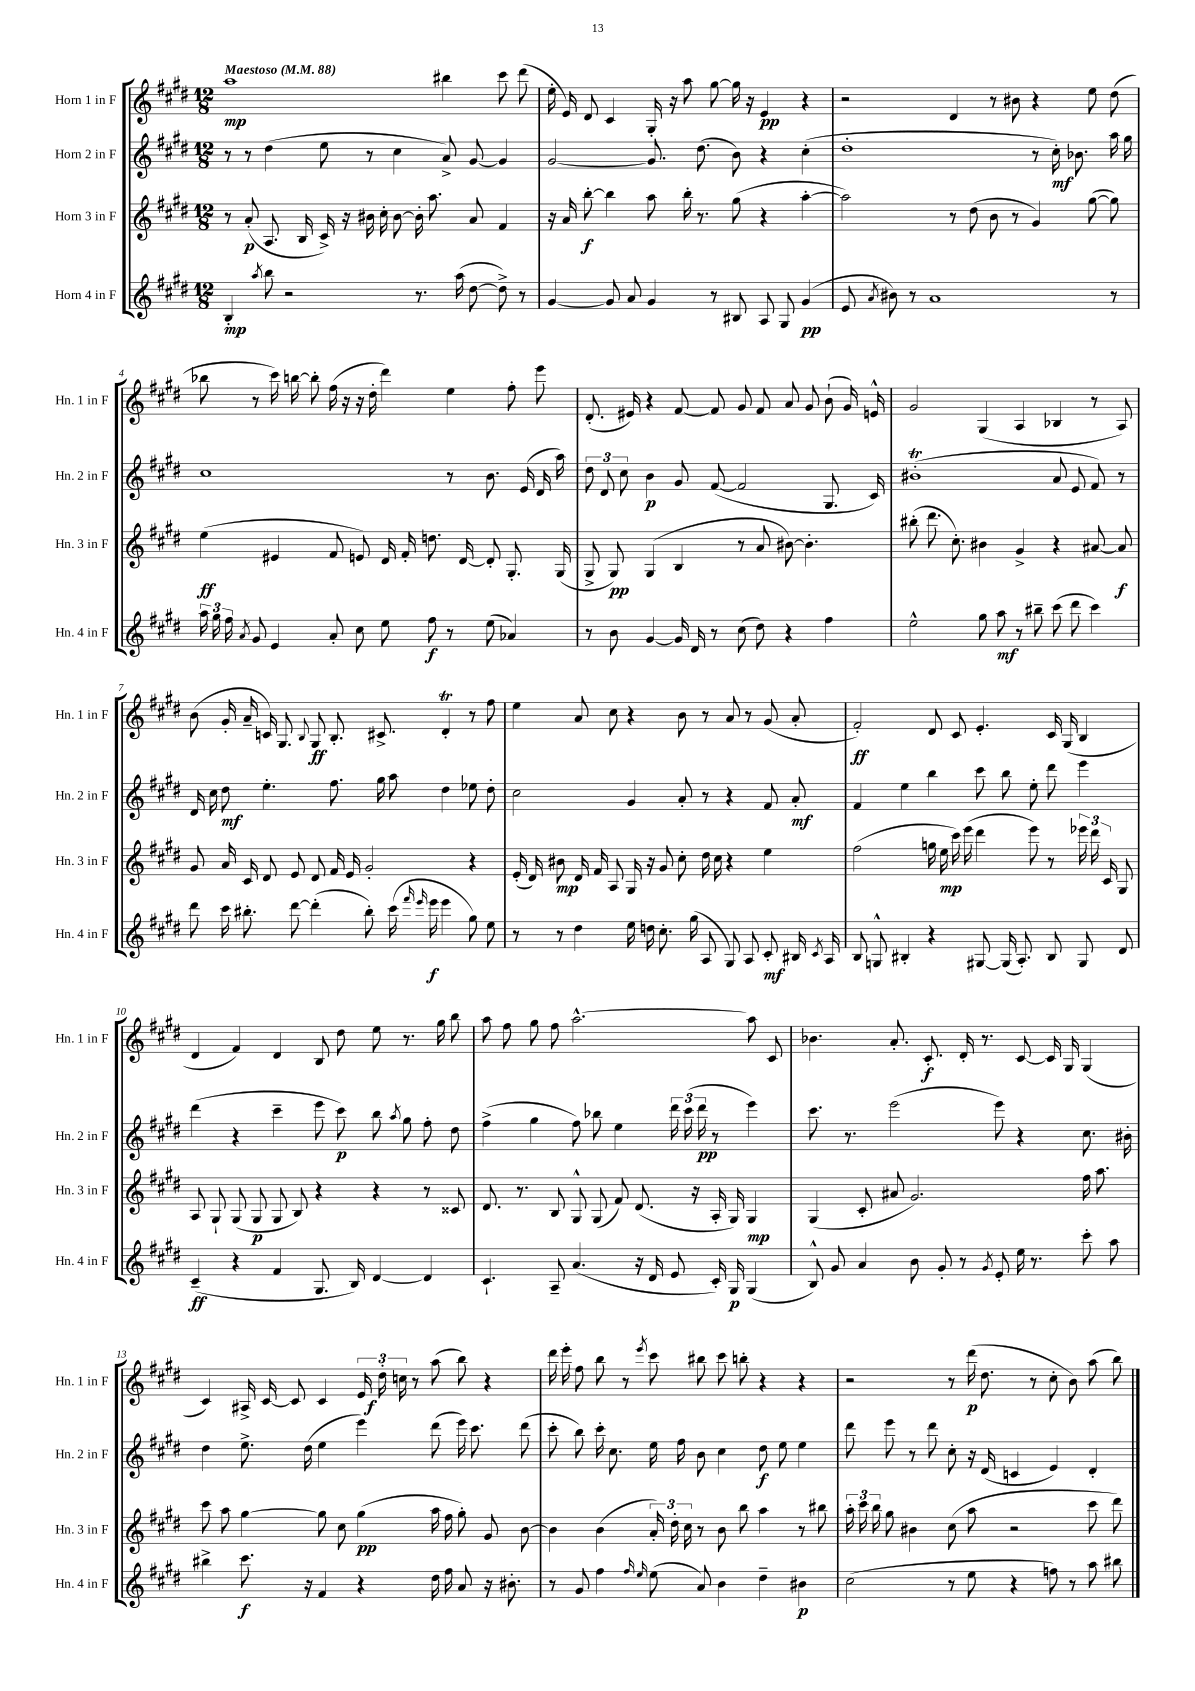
<<
\new StaffGroup <<
\new Staff = "s0" \with { instrumentName = "Horn 1 in F" shortInstrumentName = "Hn. 1 in F" } {
    \clef treble \key e \major \numericTimeSignature \time 12/8 \tempo "Maestoso" 4 = 88
    \autoBeamOff a''1\mp bis''4 cis'''8 dis'''8( |
    e''16-. e'16) dis'8 cis'4 gis16-. r16 a''8 gis''8~ gis''16 r16 e'4\pp r4 |
    r2 dis'4 r8 bis'8 r4 e''8 dis''8( |
    bes''8 r8 cis'''16) b''16~ b''8-. fis''16( r16 r16 dis''16-. dis'''4) e''4 fis''8-. e'''8 |
    dis'8.-.( eis'16) r4 fis'8~ fis'8 gis'8 fis'8 a'8 gis'8 b'8-!( gis'16) e'16-^ |
    gis'2 gis4( a4 bes4 r8 a8) |
    b'8( gis'16-. a'16-- c'16) gis8. \appoggiatura { b8 } gis8\ff b8.-. cis'8.-> dis'4-.\trill r8 fis''8 |
    e''4 a'8 cis''8 r4 b'8 r8 a'8 r8 gis'8( a'8-. |
    fis'2-.\ff) dis'8 cis'8 e'4.-. cis'16 gis16( b4 |
    dis'4 fis'4) dis'4 b8 dis''8 e''8 r8. gis''16 b''8 |
    a''8 fis''8 gis''8 fis''8 a''2.~-^ a''8 cis'8 |
    bes'4. a'8.-. cis'8.-.\f dis'16-. r8. cis'8~ cis'16 gis16 gis4( |
    cis'4) ais16-> cis'16~ cis'8 cis'4 \tuplet 3/2 { e'16 dis''16-.\f c''16 } r8 a''8( b''8) r4 |
    dis'''16 e'''16-. fis''8 b''8 r8 \acciaccatura { e'''8 } cis'''8 bis''8 cis'''8 b''8-. r4 r4 |
    r2 r8 dis'''16\p( dis''8. r8 cis''8-. b'8) a''8( b''8) \bar "|." |
}
\new Staff = "s1" \with { instrumentName = "Horn 2 in F" shortInstrumentName = "Hn. 2 in F" } {
    \clef treble \key e \major \numericTimeSignature \time 12/8
    \autoBeamOff r8 r8 dis''4( e''8 r8 cis''4 a'8->) gis'8~ gis'4 |
    gis'2~ gis'8. dis''8.( b'8) r4 cis''4-.( |
    dis''1-. r8 cis''16-.\mf) bes'8. a''16 gis''16 |
    cis''1 r8 b'8. e'16( dis'16 a''16) |
    \tuplet 3/2 { dis''8 dis'8 cis''8 } b'4\p gis'8 fis'8~( fis'2 gis8. cis'16) |
    bis'1-.\trill( a'8 e'8 fis'8) r8 |
    dis'16 cis''16 dis''8\mf e''4.-. fis''8. gis''16 a''8 dis''4 ees''8 dis''8-. |
    cis''2 gis'4 a'8-. r8 r4 fis'8 a'8-.\mf |
    fis'4 e''4 b''4 cis'''8 b''8 e''8-. dis'''8 e'''4 |
    dis'''4( r4 cis'''4-- e'''8 cis'''8\p) b''8 \acciaccatura { a''8 } gis''8 fis''8-. dis''8 |
    fis''4->( gis''4 fis''8) bes''8 e''4 \tuplet 3/2 { dis'''16 cis'''16( dis'''16\pp } r8 e'''4) |
    cis'''8. r8. e'''2( e'''8) r4 cis''8. bis'16-. |
    dis''4 e''8.-> dis''16( e''4 e'''4) dis'''8( e'''16) cis'''8. dis'''8( |
    cis'''8-. b''8) cis'''16-. cis''8. e''16 fis''16 b'8 cis''4 dis''8\f e''8 e''4 |
    dis'''8 e'''8 r8 dis'''8 cis''8-. r16 dis'16( c'4 e'4) dis'4-. \bar "|." |
}
\new Staff = "s2" \with { instrumentName = "Horn 3 in F" shortInstrumentName = "Hn. 3 in F" } {
    \clef treble \key e \major \numericTimeSignature \time 12/8
    \autoBeamOff r8 a'8-.\p( a8. b16 cis'16->) r16 bis'16 cis''16-. bis'8~ bis'16-. a''8. a'8 fis'4 |
    r16 a'16 b''8~-.\f b''4 a''8 b''16-. r8. gis''8( r4 a''4~-. |
    a''2) r8 dis''8( b'8 r8 gis'4) gis''8~( gis''8) |
    e''4\ff( eis'4 fis'8 e'8) dis'16 fis'16-. d''8. dis'16~ dis'8-. gis8.-. gis16( |
    gis8-> gis8\pp) gis4( b4 r8 a'8 bis'8~) bis'4.-. |
    bis''8-.( dis'''8. cis''8.-.) bis'4 gis'4-> r4 ais'8~ ais'8\f |
    gis'8 a'16 cis'16 dis'8 e'8 dis'8 fis'16 e'16 gis'2-. r4 |
    e'16-.( dis'16) bis'8\mp dis'16 fis'16 a8 gis16 r16 gis'8 cis''8-. dis''16 cis''16 r4 e''4 |
    fis''2( g''16 e''16\mp cis'''16) e'''16( dis'''4 e'''8) r8 \tuplet 3/2 { ees'''16 dis'''16 cis'16 } gis8 |
    a8 gis8-! gis8( gis8\p gis8 b8) r4 r4 r8 cisis'8 |
    dis'8. r8. b8 gis8-^ gis8( fis'8) dis'8.( r16 a16-. gis16) gis4\mp |
    gis4( cis'8-. ais'8 gis'2.) fis''16 a''8. |
    cis'''8 a''8 gis''4~ gis''8 cis''8 gis''4\pp( a''16 fis''16 gis''8-.) gis'8 b'8~ |
    b'4 b'4( \tuplet 3/2 { a'16-.) dis''16-. cis''16 } r8 b'8 b''8 a''4 r8 bis''8 |
    \tuplet 3/2 { a''16-. cis'''16 b''16 } gis''8 bis'4 cis''8( a''8 r2 cis'''8 dis'''8) \bar "|." |
}
\new Staff = "s3" \with { instrumentName = "Horn 4 in F" shortInstrumentName = "Hn. 4 in F" } {
    \clef treble \key e \major \numericTimeSignature \time 12/8
    \autoBeamOff b4-.\mp \acciaccatura { a''8 } b''8 r2 r8. a''16( dis''8~ dis''8->) r8 |
    gis'4~ gis'8 a'8 gis'4 r8 bis8 a8 gis8 gis'4\pp( |
    e'8 \acciaccatura { a'8 } bis'8) r8 a'1 r8 |
    \tuplet 3/2 { a''16 gis''16 fis''16 } \acciaccatura { a'8 } gis'8 e'4 a'8-. cis''8 e''8 fis''8\f r8 e''8( aes'4) |
    r8 b'8 gis'4~ gis'16 dis'16 r8 cis''8( dis''8) r4 fis''4 |
    e''2-^ gis''8 a''8\mf r8 bis''8-- cis'''8( dis'''8 cis'''4) |
    dis'''8 cis'''16 bis''8.-. dis'''8~ dis'''4-.( bis''8-.) cis'''16( \grace { fis'''16 e'''16 } e'''16\f e'''4 gis''8) e''8 |
    r8 r8 dis''4 e''16 d''16 cis''8.-. gis''16( a8 gis8) a8 cis'8-.\mf bis16 \acciaccatura { cis'8 } a16 |
    b8 g8-^ bis4-. r4 gis8~ gis16( a8.-.) bis8 gis8 dis'8 |
    cis'4--\ff( r4 fis'4 gis8. b16) dis'4~ dis'4 |
    cis'4.-! a8-- a'4.( r16 dis'16 e'8 cis'16-.) gis16\p gis4( |
    b8-^) gis'8 a'4 b'8 gis'8-. r8 \acciaccatura { gis'8 } e'8-. e''16 r8. cis'''8-. a''8 |
    bis''4-> cis'''8.\f r16 fis'4 r4 dis''16 fis''16 a'8 r16 bis'8.-. |
    r8 gis'8 fis''4 \grace { fis''16 e''16 } e''8( a'8) b'4 dis''4-- bis'4\p |
    cis''2( r8 e''8 r4 f''8) r8 a''8 bis''8 \bar "|." |
}
>>
>>
